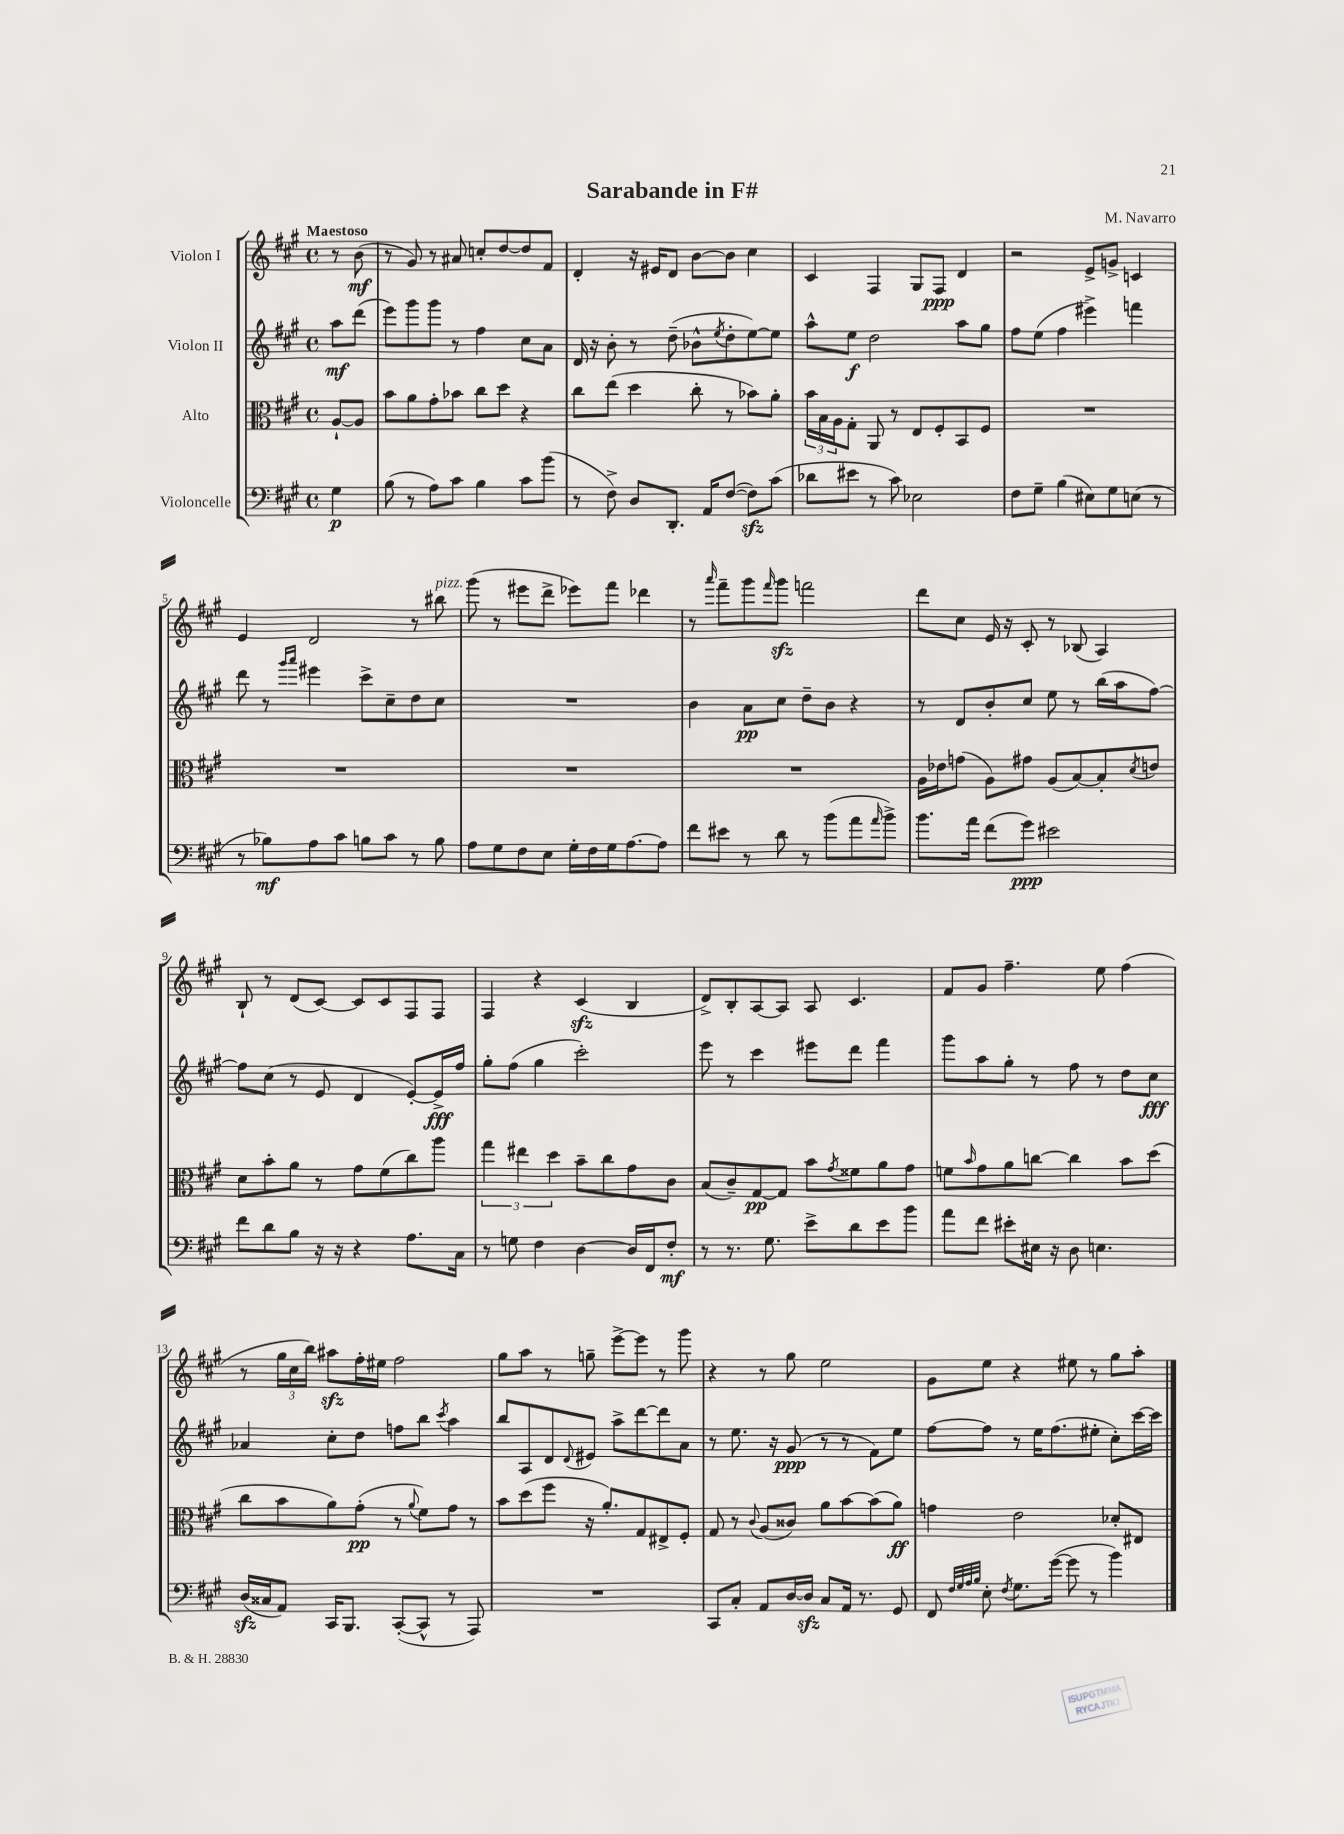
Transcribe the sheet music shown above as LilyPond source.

\header { title = "Sarabande in F#" composer = "M. Navarro" }
<<
\new StaffGroup <<
\new Staff = "s0" \with { instrumentName = "Violon I" } {
    \clef treble \key a \major \defaultTimeSignature \time 4/4 \partial 4 \tempo "Maestoso"
    r8 b'8\mf( |
    r8 gis'8) r8 ais'8 c''8-. d''8~ d''8 fis'8 |
    d'4-. r16 eis'16 d'8 b'8~ b'8 cis''4 |
    cis'4 fis4 gis8 fis8\ppp d'4 |
    r2 e'8-> g'8-> c'4 |
    e'4 d'2 r8 bis''8^\markup { \italic "pizz." } |
    gis'''8( r8 eis'''8 d'''8-> ees'''8) fis'''8 des'''4 |
    r8 \grace { a'''16 } fis'''8-- gis'''8 \grace { fis'''16 } gis'''8\sfz f'''2 |
    d'''8 cis''8 e'16 r16 cis'8-. r8 bes8( a4) |
    b8-! r8 d'8( cis'8~) cis'8 cis'8 fis8 fis8 |
    fis4 r4 cis'4\sfz( b4 |
    d'8->) b8-. a8~ a8 a8 cis'4. |
    fis'8 gis'8 fis''4.-- e''8 fis''4( |
    r8 \tuplet 3/2 { gis''16 cis''16 b''16) } ais''8\sfz fis''16-. eis''16 fis''2 |
    gis''8 a''8 r8 g''8-- e'''8~-> e'''8 r8 gis'''8 |
    r4 r8 gis''8 e''2 |
    gis'8 e''8 r4 eis''8 r8 gis''8 a''8-. \bar "|." |
}
\new Staff = "s1" \with { instrumentName = "Violon II" } {
    \clef treble \key a \major \defaultTimeSignature \time 4/4 \partial 4
    a''8\mf d'''8( |
    e'''8) gis'''8 gis'''8 r8 fis''4 cis''8 a'8 |
    d'16 r16 b'8-. r8 d''8--( bes'8-^ \acciaccatura { e''8 } d''8-. e''8~) e''8 |
    a''8-^ e''8\f d''2 a''8 gis''8 |
    fis''8 e''8( fis''4 eis'''4->) f'''4 |
    d'''8 r8 \grace { gis'''16 a'''16 } eis'''4 cis'''8-> cis''8-- d''8 cis''8 |
    R1 |
    b'4 a'8\pp cis''8 d''8-- b'8 r4 |
    r8 d'8 b'8-. cis''8 e''8 r8 b''16( a''16 fis''8~) |
    fis''8 cis''8( r8 e'8 d'4 e'8~-.) e'16->\fff fis''16 |
    gis''8-. fis''8( gis''4 cis'''2-.) |
    e'''8 r8 cis'''4 eis'''8 d'''8 fis'''4 |
    gis'''8 a''8 gis''8-. r8 fis''8 r8 d''8 cis''8\fff |
    aes'4 cis''8-. d''8 f''8 b''8 \acciaccatura { cis'''8 } a''4 |
    b''8 a8 d'8 \appoggiatura { d'8 } eis'8 a''8-> d'''8~ d'''8 a'8 |
    r8 e''8. r16 gis'8\ppp( r8 r8 fis'8) e''8 |
    fis''8~ fis''8 r8 e''16 fis''8.( eis''8-. cis''8-.) cis'''16~ cis'''16 \bar "|." |
}
\new Staff = "s2" \with { instrumentName = "Alto" } {
    \clef alto \key a \major \defaultTimeSignature \time 4/4 \partial 4
    a8~-! a8 |
    b'8 a'8 gis'8-. bes'8 cis''8 d''8 r4 |
    cis''8 e''8( d''4 cis''8-. r8 bes'8) a'8-. |
    \tuplet 3/2 { b'16 b16 a16 } gis8-. a,8 r8 e8 fis8-. b,8 fis8 |
    R1 |
    R1 |
    R1 |
    R1 |
    a16 ees'16 g'8( a8) gis'8 a8( b8~) b8-. \acciaccatura { d'8 } e'8 |
    d'8 b'8-. a'8 r8 gis'8 fis'8( cis''8) a''8 |
    \tuplet 3/2 { gis''4 eis''4 d''4 } b'8-- cis''8 gis'8 cis'8 |
    b8( cis'8--) gis8~\pp gis8 b'8 \acciaccatura { gis'8 } fisis'8 a'8 gis'8 |
    f'8 \grace { b'16 } gis'8 a'8 c''8~ c''4 b'8 d''8( |
    cis''8 b'8 a'8) gis'8-.\pp( r8 \appoggiatura { a'8 } fis'8) gis'8 r8 |
    b'8 d''8( fis''8 r16 a'8.-.) gis8 eis8-> fis8-. |
    gis8 r8 \appoggiatura { cis'8 } a8( cisis'8) a'8 b'8~ b'8( a'8\ff) |
    g'4 e'2 des'8-. eis8 \bar "|." |
}
\new Staff = "s3" \with { instrumentName = "Violoncelle" } {
    \clef bass \key a \major \defaultTimeSignature \time 4/4 \partial 4
    gis4\p |
    b8( r8 a8) cis'8 b4 cis'8 b'8( |
    r8 fis8->) d8 d,8.-. a,16 fis8~( fis8\sfz) cis'8( |
    des'8 eis'8 r8 cis'8) ees2 |
    fis8 gis8-- b4( eis8) gis8 e8( r8 |
    r8 bes8\mf) a8 cis'8 b8 cis'8 r8 b8 |
    a8 gis8 fis8 e8 gis16-. fis16 gis16 a8.~ a8 |
    fis'8 eis'8 r8 d'8 r8 b'8( a'8 \grace { a'16 } b'8->) |
    b'8. a'16 fis'8( gis'8\ppp) eis'2 |
    fis'8 d'8 b8 r16 r16 r4 a8. cis16 |
    r8 g8 fis4 d4~ d16 fis,16 fis8-.\mf |
    r8 r8. gis8. e'8-> d'8 e'8 b'8 |
    a'8 fis'8 eis'8-. eis16 r16 d8 e4. |
    d16\sfz( cisis16 a,8) cis,16 b,,8. cis,8~-.( cis,8-^ r8 a,,8) |
    R1 |
    cis,8 cis8-. a,8 d16~ d16\sfz cis8 a,16 r8. gis,8 |
    fis,8 \grace { fis32 gis32 a32 b32 } e8-. \acciaccatura { fis8 } gis8. gis'16~( gis'8 r8 b'4) \bar "|." |
}
>>
>>
